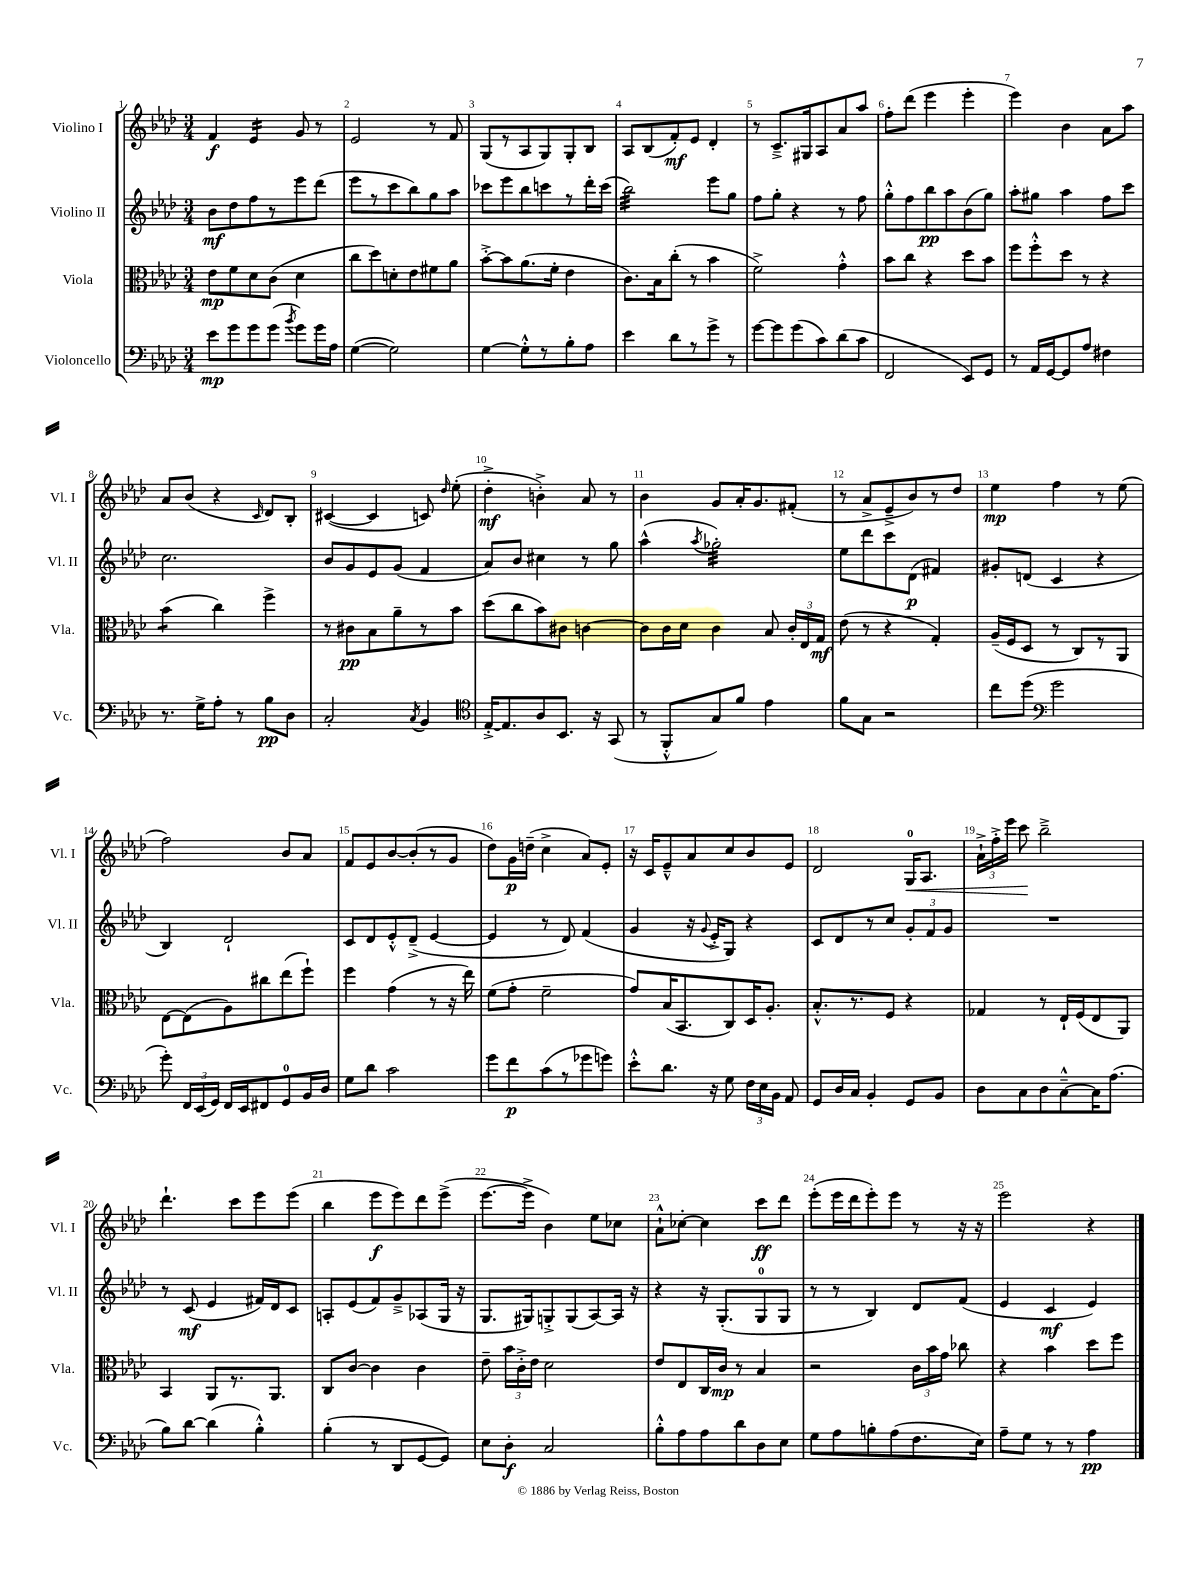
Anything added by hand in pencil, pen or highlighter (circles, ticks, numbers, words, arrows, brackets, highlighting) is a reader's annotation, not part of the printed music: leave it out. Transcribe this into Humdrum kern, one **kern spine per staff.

**kern	**kern	**kern	**kern
*staff4	*staff3	*staff2	*staff1
*clefF4	*clefC3	*clefG2	*clefG2
*k[b-e-a-d-]	*k[b-e-a-d-]	*k[b-e-a-d-]	*k[b-e-a-d-]
*M3/4	*M3/4	*M3/4	*M3/4
8e-	8e-	8b-	4f
8g	8f	8dd-	.
8g	8d-	8ff	4e-
(8g	(8c	8r	.
8qb-	.	.	.
8g)	4d-	8eee-	8g
16g	.	(8ddd-	8r
16A-	.	.	.
=	=	=	=
([4G	8cc	8eee-	2e-
.	8dd-)	8r	.
2G])	8d'	8ccc	.
.	8e-	8bb-)	.
.	8f#	8gg	8r
.	8a-	8aa-	8f
=	=	=	=
[4G	[8b-'^	8ccc-	(8G
.	8b-]	8eee-	8r
8G'^^]	(8.a-	8bb-	8A-
8r	.	8ccc	8G)
.	16f'	.	.
8B-'	4e-	8r	8G'
8A-	.	16ddd-'	8B-
.	.	(16ccc	.
=	=	=	=
4e-	8.c)	2bb-)	8A-
.	.	.	(8B-
.	16B-	.	.
8d-	(8cc'	.	8f')
8r	8r	.	8e-
8g^	4b-	8eee-	4d-'
8r	.	8gg	.
=	=	=	=
[8g	2f^)	8ff	8r
8g]	.	8gg'	8.c~^
(8g	.	4r	.
.	.	.	16G#
8c)	.	.	8A-
(8d-	4g'^^	8r	8a-
8c	.	8ff	8aa-
=	=	=	=
2FF	8b-	8gg'^^	8ff'
.	8cc	8ff	(8ddd-
.	4r	8bb-	4eee-
.	.	8aa-	.
8EE-)	8dd-	(8b-	4eee-'
8GG	8b-	8gg)	.
=	=	=	=
8r	8ff	8aa-'	4eee-)
16AA-	8ff'^^	8gg#	.
[16GG	.	.	.
8GG]	8dd-	4aa-	4b-
8A-	8r	.	.
4F#	4r	8ff	8a-
.	.	8ccc	8aa-
=	=	=	=
8.r	(4b-	2.cc	8a-
.	.	.	(8b-
16G^	.	.	.
8A-'	4cc)	.	4r
8r	.	.	.
.	.	.	16qqc
8B-	4ff^	.	8d-)
8D-	.	.	8B-'
=	=	=	=
2C'	8r	8b-	([4c#
.	8c#	8g	.
.	8B-	8e-	4c#]
.	8a-~	(8g	.
8qC	.	.	.
4BB-	8r	4f	8c)
.	.	.	16qqdd-
.	8b-	.	(8ee-'
=	=	=	=
*clefC4	*	*	*
[16E-'^	(8dd-	8a-)	4dd-'^
8.E-]	.	.	.
.	8cc	8b-	.
8A-	8b-)	4cc#	4b'^)
8.BB-	8c#	.	.
.	[4c	8r	8a-
16r	.	.	.
(8GG	.	8gg	8r
=	=	=	=
8r	8c]	(4aa-^^	4b-
8FF'^^	16c	.	.
.	16d-	.	.
.	.	8qaa-	.
8G)	4c	2gg-')	8g
8f	.	.	16a-'
.	.	.	8.g
4e-	8B-	.	.
.	24c'	.	(8f#'
.	24E-	.	.
.	24G	.	.
=	=	=	=
8f	(8e-	8ee-	8r
8G	8r	8ddd-	8a-^
2r	4r	8ccc	8e-~^
.	.	(8d-	8b-)
.	4G')	4f#)	8r
.	.	.	8dd-
=	=	=	=
8cc	(16A-~	8g#'	4ee-
.	16F	.	.
(8dd-	8D-	(8d	.
*clefF4	*	*	*
2g	8r	4c	4ff
.	8C)	.	.
.	8r	4r	8r
.	8AA-	.	(8ee-
=	=	=	=
8g')	[8E-	4B-)	2ff)
24FF	(8E-]	.	.
(24EE-	.	.	.
24GG)	.	.	.
16FF	8A-)	2d-`	.
16EE-	.	.	.
8FF#	8cc#	.	.
8GG	(8ee-	.	8b-
16BB-	8ff`)	.	8a-
16D-	.	.	.
=	=	=	=
8G	4ff	8c	8f
8d-	.	8d-	8e-
2c	(4g	8e-'^^	[8b-
.	.	(8d-~^	(8b-']
.	8r	[4e-	8r
.	16r	.	8g
.	16ee-)	.	.
=	=	=	=
8g	(8f	4e-]	8dd-)
8f	8g'	.	16g
.	.	.	(16dd~
(8c	2f~	8r	4cc^
8r	.	8d-)	.
8g-	.	(4f	8a-)
8g)	.	.	8e-'
=	=	=	=
8e-'^^	8g)	4g	16r
.	.	.	16c
8.d-	(16B-	.	8e-~^^
.	8.BB-	.	.
.	.	16r	8a-
.	.	8qqg	.
16r	.	16e-'^	.
8G	8C)	8G)	8cc
24F	16D-	4r	8b-
24E-	.	.	.
.	8.A-'	.	.
24BB-	.	.	.
8AA-	.	.	8e-
=	=	=	=
8GG	8.B-'^^	8c	2d-
16D-	.	8d-	.
16C	8.r	.	.
4BB-'	.	8r	.
.	8F	8cc	.
8GG	4r	12g'	16G
.	.	.	8.A-
.	.	12f	.
8BB-	.	.	.
.	.	12g	.
=	=	=	=
8D-	4G-	2.r	24a-`^
.	.	.	24ff'^
.	.	.	24eee-
8C	.	.	8ccc
8D-	8r	.	2bb-~^
[8C~^^	16E-`	.	.
.	(16F	.	.
16C]	8E-	.	.
(8.A-	.	.	.
.	8AA-)	.	.
=	=	=	=
8B-)	4BB-	8r	4.ddd-`
[8d-	.	(8c	.
(4d-]	8AA-	4e-	.
.	8.r	.	8ccc
4B-'^^)	.	16f#)	8eee-
.	8.AA-	16d-	.
.	.	8c	(8eee-
=	=	=	=
(4B-'	8C	8A'	4bb-
.	[8c	(8e-	.
8r	4c]	8f)	8eee-
8DD-	.	8g~^	8eee-)
[8GG	4c	(8A-	8ddd-
8GG])	.	16G	(8eee-^
.	.	16r	.
=	=	=	=
8E-	8e-~	8.G	[8.eee-
8D-'	24b-	.	.
.	24c'^	.	.
.	.	16G#)	16eee-^]
.	24e-	.	.
2C	2d-	8G'^	4b-)
.	.	(8G	.
.	.	[8A-)	8ee-
.	.	16A-]	8cc-
.	.	16r	.
=	=	=	=
8B-'^^	8e-	4r	8a-`^^
8A-	8E-	.	[8cc-'
8A-	16C	16r	4cc-]
.	16c	(8.G'	.
8d-	8r	.	.
8D-	4B-	8G	8ccc
8E-	.	8G	8ddd-
=	=	=	=
8G	2r	8r	(8eee-'
8A-	.	8r	16eee-
.	.	.	16ddd-
8B'	.	4B-)	8eee-')
(8A-	.	.	8eee-
8.F	24c	8d-	8r
.	24b-	.	.
.	24g	.	.
.	8cc-	(8f	16r
16E-)	.	.	16r
=	=	=	=
8A-~	4r	4e-	2eee-
8G	.	.	.
8r	4b-	4c	.
8r	.	.	.
4A-	8dd-	4e-)	4r
.	8ff	.	.
==	==	==	==
*-	*-	*-	*-
